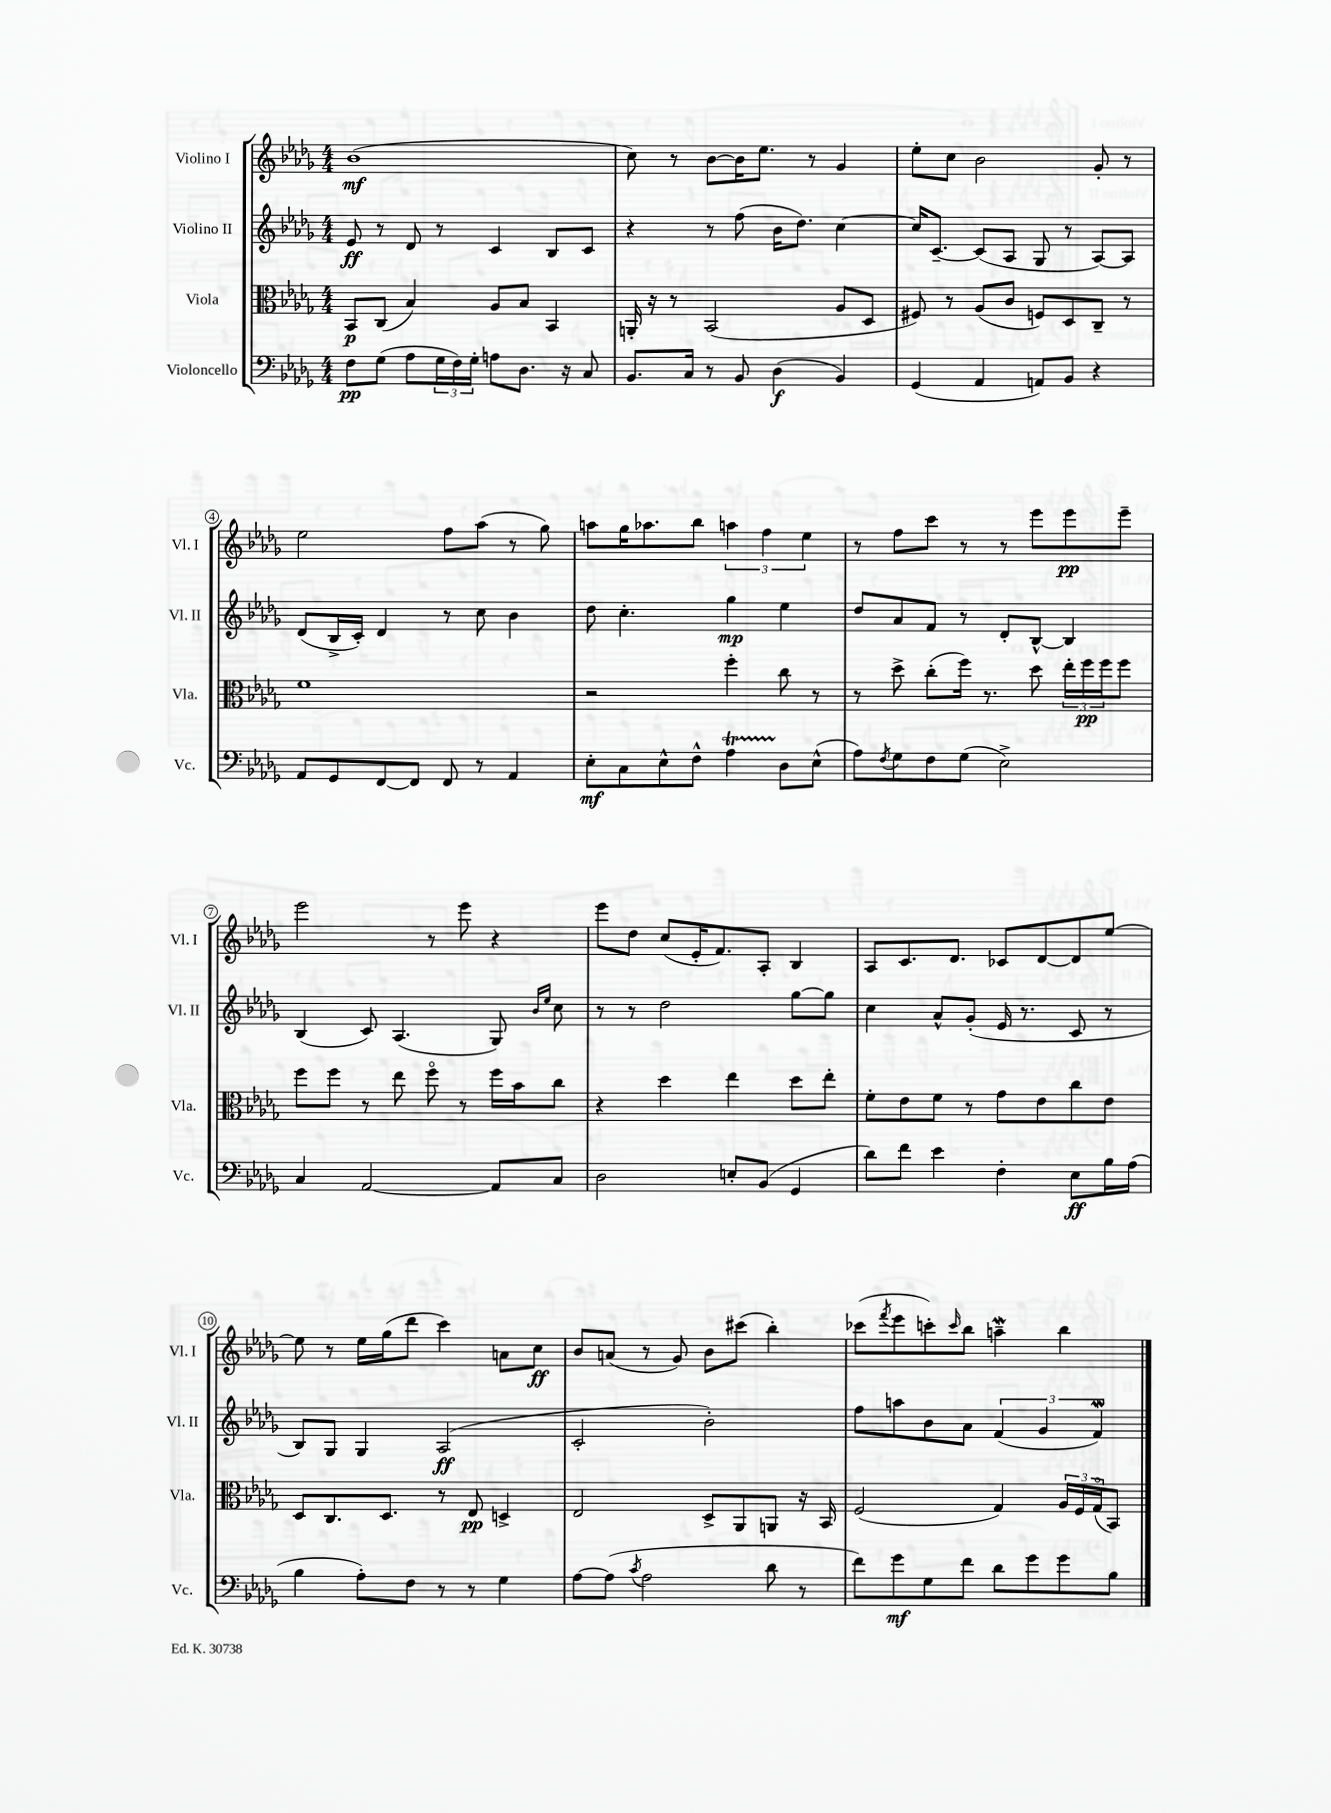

**kern	**dynam	**kern	**dynam	**kern	**dynam	**kern	**dynam
*part4	*part4	*part3	*part3	*part2	*part2	*part1	*part1
*staff4	*staff4	*staff3	*staff3	*staff2	*staff2	*staff1	*staff1
*I"Violoncello	*	*I"Viola	*	*I"Violino II	*	*I"Violino I	*
*I'Vc.	*	*I'Vla.	*	*I'Vl. II	*	*I'Vl. I	*
*clefF4	*	*clefC3	*	*clefG2	*	*clefG2	*
*k[b-e-a-d-g-]	*	*k[b-e-a-d-g-]	*	*k[b-e-a-d-g-]	*	*k[b-e-a-d-g-]	*
*M4/4	*	*M4/4	*	*M4/4	*	*M4/4	*
=1	=1	=1	=1	=1	=1	=1	=1
8F\L	pp	8BB-/L	p	8e-/	ff	(1b-	mf
(8G-\J	.	(8C/J	.	8r	.	.	.
8A-\L	.	4B-/)	.	8d-/	.	.	.
24G-\L	.	.	.	8r	.	.	.
24F\)	.	.	.	.	.	.	.
24G-'\JJ	.	.	.	.	.	.	.
8An\L	.	8A-/L	.	4c/	.	.	.
8.D-\J	.	8B-/J	.	.	.	.	.
.	.	4BB-/	.	8B-/L	.	.	.
16r	.	.	.	.	.	.	.
8C/	.	.	.	8c/J	.	.	.
=2	=2	=2	=2	=2	=2	=2	=2
8.BB-/L	.	16AAn'/	.	4r	.	8cc\)	.
.	.	16r	.	.	.	.	.
.	.	8r	.	.	.	8r	.
16C/Jk	.	.	.	.	.	.	.
8r	.	(2BB-/	.	8r	.	[8b-\L	.
8BB-/	.	.	.	(8ff\	.	16b-\K]	.
.	.	.	.	.	.	8.ee-\J	.
(4D-\	f	.	.	16b-\KL	.	.	.
.	.	.	.	8.dd-\J)	.	.	.
.	.	.	.	.	.	8r	.
4BB-/)	.	8A-/L	.	[4cc\	.	4g-/	.
.	.	8D-/J	.	.	.	.	.
=3	=3	=3	=3	=3	=3	=3	=3
(4GG-/	.	8F#X/)	.	16cc/KL]	.	8ee-'\L	.
.	.	.	.	[8.c~/J	.	.	.
.	.	8r	.	.	.	8cc\J	.
4AA-/	.	(8A-/L	.	(8c/L]	.	2b-\	.
.	.	8c/J	.	8A-/J	.	.	.
8AAn/L)	.	8Fn/L)	.	8G-/	.	.	.
8BB-/J	.	8D-/	.	8r	.	.	.
4r	.	8C~/J	.	[8A-/L)	.	8g-'/	.
.	.	8r	.	8A-/J]	.	8r	.
!!LO:LB:g=z
=4	=4	=4	=4	=4	=4	=4	=4
8AA-/L	.	1f	.	(8d-/L	.	2ee-\	.
8GG-/	.	.	.	16B-^/L	.	.	.
.	.	.	.	16c'/JJ)	.	.	.
[8FF/	.	.	.	4d-/	.	.	.
8FF/J]	.	.	.	.	.	.	.
8FF/	.	.	.	8r	.	8ff\L	.
8r	.	.	.	8cc\	.	(8aa-\J	.
4AA-/	.	.	.	4b-\	.	8r	.
.	.	.	.	.	.	8gg-\)	.
=5	=5	=5	=5	=5	=5	=5	=5
8E-'\L	mf	2r	.	8dd-\	.	8aan\L	.
8C\	.	.	.	4.cc'\	.	16gg-\K	.
.	.	.	.	.	.	8.aa-X\	.
8E-^^\	.	.	.	.	.	.	.
8F^^\J	.	.	.	.	.	8bb-\J	.
4A-T\	.	4ff'\	.	4gg-\	mp	6aan\	.
.	.	.	.	.	.	6ff\	.
8D-\L	.	8cc\	.	4ee-\	.	.	.
.	.	.	.	.	.	6ee-\	.
(8E-^^\J	.	8r	.	.	.	.	.
=6	=6	=6	=6	=6	=6	=6	=6
8A-\L)	.	8r	.	8dd-/L	.	8r	.
8qF/	.	.	.	.	.	.	.
8G-\	.	8dd-^\	.	8a-/	.	8ff\L	.
8F\	.	(8cc'\L	.	8f/J	.	8ccc\J	.
(8G-\J	.	16ff\Jk)	.	8r	.	8r	.
.	.	8.r	.	.	.	.	.
2E-^\)	.	.	.	8d-'/L	.	8r	.
.	.	8dd-\	.	[8B-^^/J	.	8eee-\L	.
.	.	24ee-'\LL	.	4B-/]	.	8eee-\	pp
.	.	24ff\	pp	.	.	.	.
.	.	24ff\J	.	.	.	.	.
.	.	8ff\J	.	.	.	8eee-~\J	.
!!LO:LB:g=z
=7	=7	=7	=7	=7	=7	=7	=7
4C/	.	8ff\L	.	(4B-/	.	2eee-\	.
.	.	8ff\J	.	.	.	.	.
[2AA-/	.	8r	.	8c/)	.	.	.
.	.	8ee-\	.	(4.A-/	.	.	.
.	.	8ff\	.	.	.	8r	.
.	.	8r	.	.	.	8eee-\	.
8AA-/L]	.	16ff\LL	.	8G-/)	.	4r	.
.	.	16b-\J	.	.	.	.	.
.	.	.	.	16qqb-/LL	.	.	.
.	.	.	.	16qqee-/JJ	.	.	.
8C/J	.	8cc\J	.	8cc\	.	.	.
=8	=8	=8	=8	=8	=8	=8	=8
2D-\	.	4r	.	8r	.	8eee-\L	.
.	.	.	.	8r	.	8dd-\J	.
.	.	4dd-\	.	2dd-\	.	(8cc/L	.
.	.	.	.	.	.	16e-'/K	.
.	.	.	.	.	.	8.f/)	.
8En'/L	.	4ee-\	.	.	.	.	.
(8BB-/J	.	.	.	.	.	8A-'/J	.
4GG-/	.	8dd-\L	.	[8gg-\L	.	4B-/	.
.	.	8ee-'\J	.	8gg-\J]	.	.	.
=9	=9	=9	=9	=9	=9	=9	=9
8d-\L)	.	8f'\L	.	4cc\	.	8A-/L	.
8f\J	.	8e-\	.	.	.	8.c/	.
4e-\	.	8f\J	.	8a-^^/L	.	.	.
.	.	.	.	.	.	8.d-/J	.
.	.	8r	.	(8g-'/J	.	.	.
4F'\	.	8g-\L	.	16e-/	.	8c-X/L	.
.	.	.	.	8.r	.	.	.
.	.	8e-\	.	.	.	[8d-/	.
8E-\L	ff	8cc\	.	8c/	.	8d-/]	.
16B-\L	.	8e-\J	.	8r	.	[8ee-/J	.
(16A-\JJ	.	.	.	.	.	.	.
!!LO:LB:g=z
=10	=10	=10	=10	=10	=10	=10	=10
4B-\	.	8D-/L	.	8B-/L)	.	8ee-\]	.
.	.	8.C/	.	8G-/J	.	8r	.
8A-'\L)	.	.	.	4G-/	.	16ee-\LL	.
.	.	8.D-/J	.	.	.	(16gg-\J	.
8F\J	.	.	.	.	.	8ddd-\J	.
8r	.	8r	.	(2A-/	ff	4ccc\)	.
8r	.	8E-/	pp	.	.	.	.
4G-\	.	4Dn^/	.	.	.	8an\L	.
.	.	.	.	.	.	8cc\J	ff
=11	=11	=11	=11	=11	=11	=11	=11
[8A-\L	.	2E-/	.	2c'/	.	8b-/L	.
(8A-\J]	.	.	.	.	.	(8an/J	.
8qc/	.	.	.	.	.	.	.
2A-\	.	.	.	.	.	8r	.
.	.	.	.	.	.	8g-/)	.
.	.	8D-^/L	.	2b-'\)	.	8b-\L	.
.	.	8AA-/	.	.	.	(8ccc#X\J	.
8d-\	.	8AAn/J	.	.	.	4bb-'\)	.
8r	.	16r	.	.	.	.	.
.	.	16BB-/	.	.	.	.	.
=12	=12	=12	=12	=12	=12	=12	=12
8f\L)	.	(2F/	.	8ff\L	.	(8ccc-X\L	.
.	.	.	.	.	.	8qfff/	.
8g-\	mf	.	.	8aan\	.	8eee-\	.
8G-\	.	.	.	8b-\	.	8cccn'\)	.
.	.	.	.	.	.	16qqccc/	.
8f\J	.	.	.	8a-\J	.	8bb-\J	.
8d-\L	.	4G-/)	.	(6f/	.	4aanW~\	.
8g-\	.	.	.	.	.	.	.
.	.	.	.	6g-/	.	.	.
8g-\	.	24A-/LL	.	.	.	4bb-\	.
.	.	24F/	.	.	.	.	.
.	.	(24G-/J	.	6fW/)	.	.	.
8B-\J	.	8BB-/J)	.	.	.	.	.
==	==	==	==	==	==	==	==
*-	*-	*-	*-	*-	*-	*-	*-
